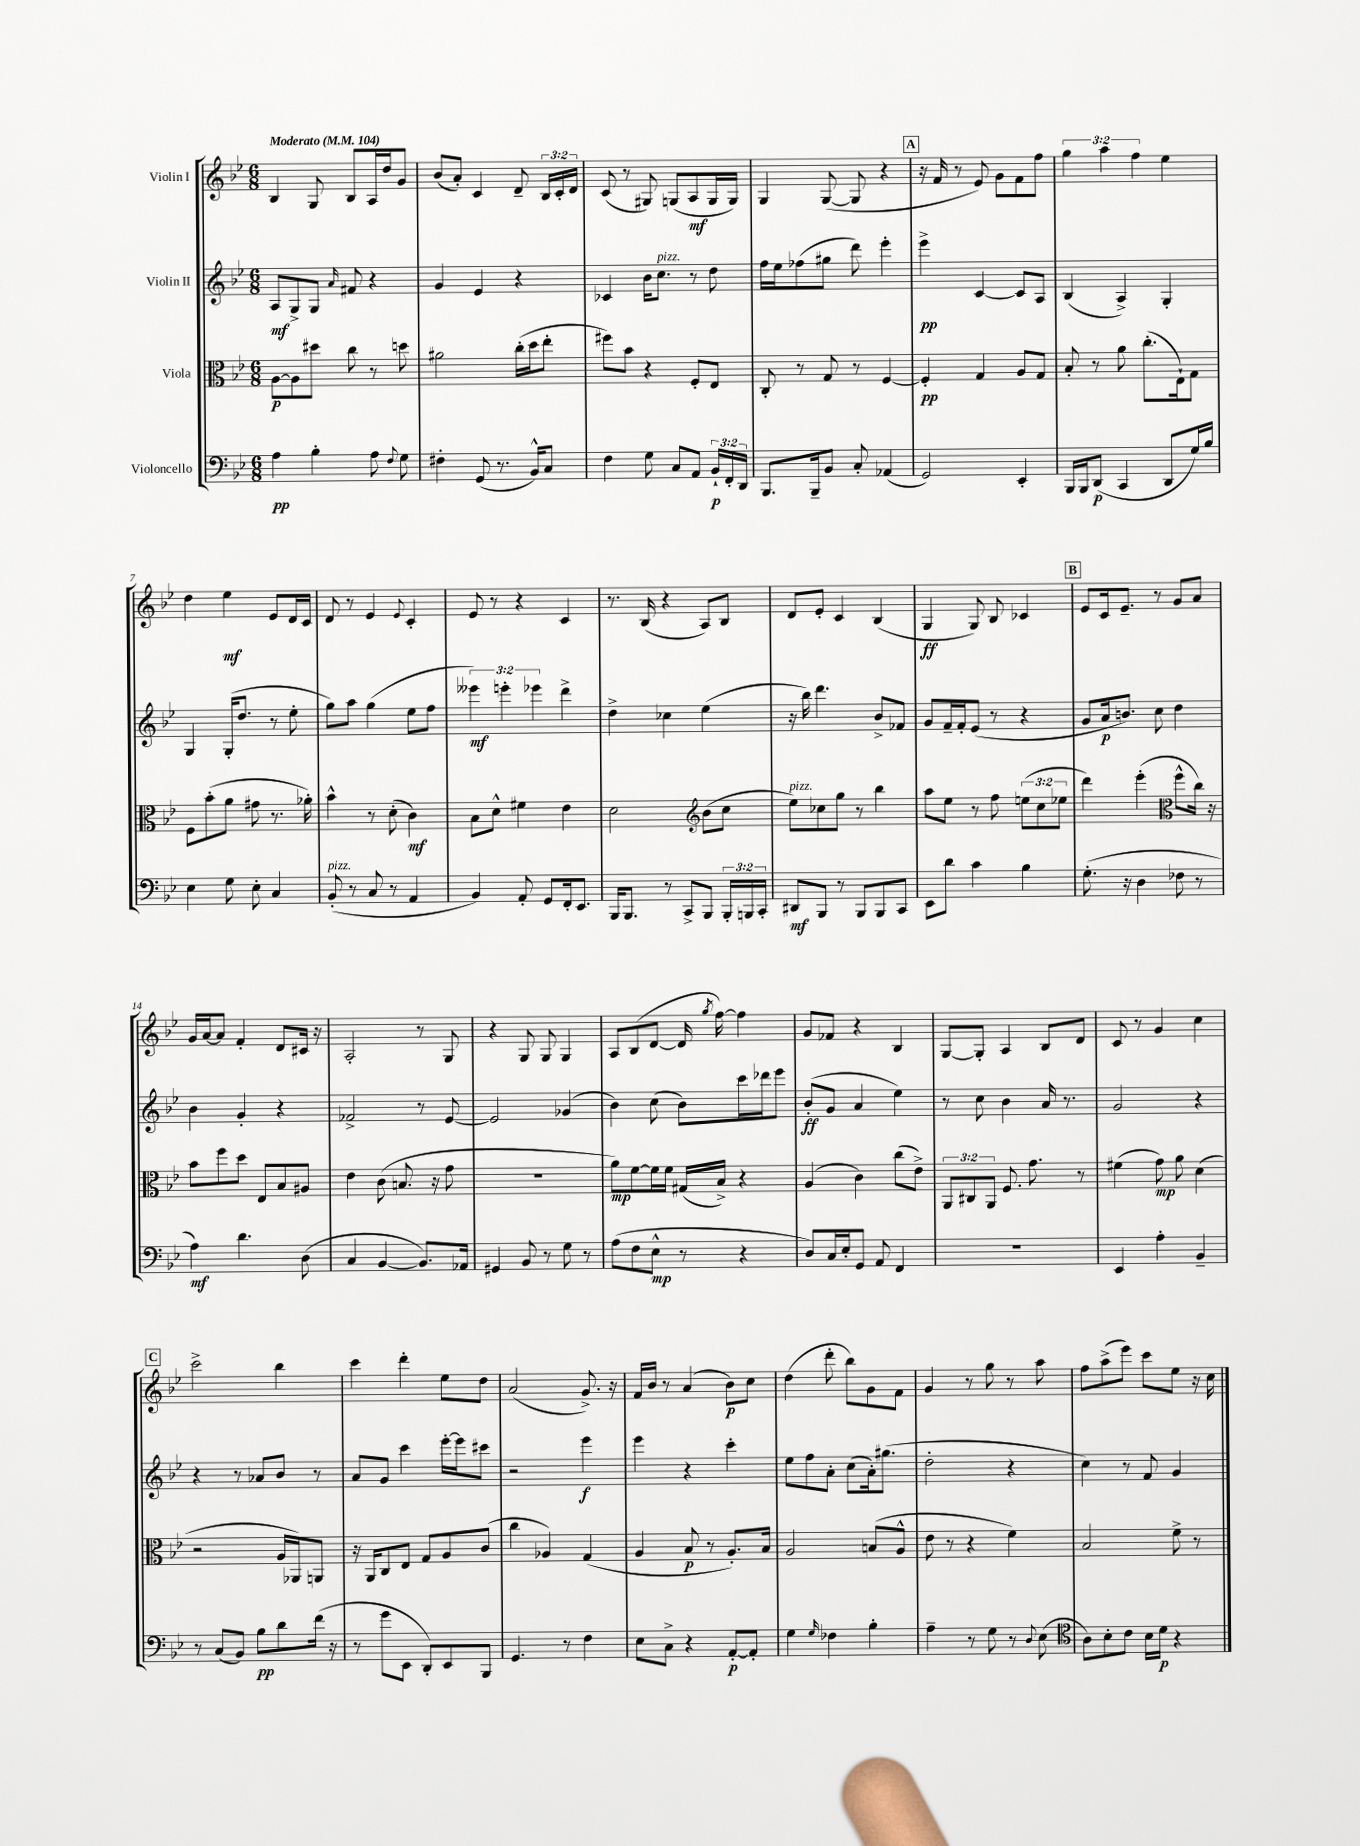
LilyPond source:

<<
\new StaffGroup <<
\new Staff = "s0" \with { instrumentName = "Violin I" } {
    \clef treble \key bes \major \numericTimeSignature \time 6/8 \override Staff.TupletNumber.text = #tuplet-number::calc-fraction-text \tempo "Moderato" 4 = 104
    \autoBeamOff bes4 g8 bes8[ a16 d''16 g'8] |
    bes'8[( a'8]-.) c'4 d'8-- \tuplet 3/2 { bes16[ c'16-. d'16] } |
    c'8( r8 gis8) g8[( a8\mf g16 g16]) |
    g4 g8~( g8 r4 |
    \mark \markup { \box "A" } r16 f'16 r8 ees'8) g'8[ f'8 f''8] |
    \tuplet 3/2 { g''4 a''4 f''4 } ees''4 |
    d''4 ees''4\mf ees'8[ d'16 c'16] |
    d'8 r8 ees'4 \appoggiatura { ees'8 } c'4-. |
    ees'8 r8 r4 c'4 |
    r8. bes16( r4 a8[) bes8] |
    d'8[ ees'8]-. c'4 bes4( |
    g4\ff g8) bes8 ces'4 |
    \mark \markup { \box "B" } ees'8[ c'16 ees'8.]-- r8 g'8[ a'8] |
    g'16[ a'16~ a'8] f'4-. d'8[ cis'16] r16 |
    a2-. r8 g8 |
    r4 g8 g8 g4 |
    a8[ bes8( d'8]~ d'16 \acciaccatura { g''8 } f''16~) f''4 |
    g'8[ fes'8] r4 bes4 |
    g8[~ g8]-. a4 bes8[ d'8] |
    c'8 r8 g'4 c''4 |
    \mark \markup { \box "C" } c'''2-> bes''4 |
    c'''4 d'''4-. ees''8[ d''8] |
    a'2( g'8.->) r16 |
    f'16[ bes'16] r8 a'4( bes'8[\p) c''8] |
    d''4( d'''8-. bes''8[) g'8 f'8] |
    g'4 r8 g''8 r8 a''8 |
    f''8[ a''8->( ees'''8]) c'''8[ ees''8] r16 c''16 \bar "|." |
}
\new Staff = "s1" \with { instrumentName = "Violin II" } {
    \clef treble \key bes \major \numericTimeSignature \time 6/8 \override Staff.TupletNumber.text = #tuplet-number::calc-fraction-text
    \autoBeamOff a8[\mf g8-> g8] \grace { a'16 } fis'8 r4 |
    g'4 ees'4 r4 |
    ces'4 bes'16[ c''8.]^\markup { \italic "pizz." } r8 d''8 |
    f''16[ ees''16 fes''8( gis''8] d'''8) ees'''4-. |
    \mark \markup { \box "A" } ees'''4->\pp c'4~ c'8[ a8] |
    bes4( a4->) g4-. |
    g4 g16[-.( d''8.] r8 ees''8-. |
    g''8[) a''8] g''4( ees''8[ f''8] |
    \tuplet 3/2 { eeses'''4\mf) e'''4-. ees'''4 } d'''4-> |
    d''4-> ces''4 ees''4( |
    r16 bes''16) d'''4. bes'8[-> fes'8] |
    g'8[ f'16-- f'16-. ees'8]( r8 r4 |
    \mark \markup { \box "B" } g'8[ a'16\p b'8.]) c''8 d''4 |
    bes'4 g'4-. r4 |
    fes'2-> r8 ees'8~ |
    ees'2 ges'4( |
    bes'4) c''8( bes'8[) c'''16 des'''16 ees'''8] |
    bes'8[-.\ff( g'8] a'4 ees''4) |
    r8 c''8 bes'4 a'16 r8. |
    g'2 r4 |
    \mark \markup { \box "C" } r4 r8 aes'8[ bes'8] r8 |
    a'8[ g'8] c'''4 ees'''16[~-. ees'''16 cis'''8] |
    r2 ees'''4\f |
    ees'''4 r4 c'''4-. |
    ees''8[ f''8 a'8]-. c''8[( a'16-.) gis''8.]( |
    d''2-. r4 |
    c''4) r8 f'8 g'4 \bar "|." |
}
\new Staff = "s2" \with { instrumentName = "Viola" } {
    \clef alto \key bes \major \numericTimeSignature \time 6/8 \override Staff.TupletNumber.text = #tuplet-number::calc-fraction-text
    \autoBeamOff a8[~\p a8 dis''8] c''8 r8 d''8 |
    ais'2 c''16[-.( d''16 ees''8]-. |
    fis''8[) bes'8] r4 f8[-. ees8] |
    c8-. r8 g8 r8 f4~ |
    \mark \markup { \box "A" } f4-.\pp g4 a8[ g8] |
    bes8-. r8 a'8 c''8.[-.( ees16-!) g8] |
    f8[ bes'8-.( a'8] gis'8 r8. aes'16-.) |
    bes'4-^ r8 d'8-.( c'4\mf) |
    bes8[ d'8]-^ fis'4 ees'4 |
    d'2 \clef treble bes'8[( c''8] |
    ees''8[^\markup { \italic "pizz." }) ces''8 g''8] r8 bes''4 |
    a''8[ ees''8] r8 f''8 \tuplet 3/2 { e''8[( c''8 ees''8] } |
    \mark \markup { \box "B" } d'''4) ees'''4-.( \clef alto f''8[-^ c''16]) r16 |
    bes'8[ f''8 d''8] ees8[ bes8 ais8] |
    ees'4 c'8( b8. r16 g'8 |
    R2. |
    a'8[\mp) f'8~ f'16 f'16] gis16[( bes16]->) r4 |
    a4( c'4) c''8[( ees'8]->) |
    \tuplet 3/2 { a,8[ cis8 a,8] } f8. g'8. r8 |
    fis'4( g'8\mp) a'8 d'4( |
    \mark \markup { \box "C" } r2 a16[ aes,16) a,8] |
    r16 a,16[ c8 ees8] g8[ a8 c'8]( |
    c''4 aes4) g4( |
    a4 bes8\p r8 a8.[-.) bes16] |
    a2 b8[( a8]-^ |
    ees'8 r8 r4 f'4) |
    bes2 f'8-> r8 \bar "|." |
}
\new Staff = "s3" \with { instrumentName = "Violoncello" } {
    \clef bass \key bes \major \numericTimeSignature \time 6/8 \override Staff.TupletNumber.text = #tuplet-number::calc-fraction-text
    \autoBeamOff a4\pp bes4-. a8 \appoggiatura { f8 } g8 |
    fis4-. g,8( r8. bes,16[-^) c8] |
    f4 g8 c8[ a,8] \tuplet 3/2 { bes,16[-!\p f,16-. d,16] } |
    bes,,8.[ bes,,16-- bes,8] c8-. aes,4( |
    \mark \markup { \box "A" } g,2) ees,4-. |
    bes,,16[ bes,,16 d,8]\p( c,4 d,8[ g16) bes16] |
    ees4 g8 ees8-. c4 |
    bes,8-.^\markup { \italic "pizz." }( r8 c8 r8 a,4 |
    bes,4) a,8-. g,8[ f,16-. ees,8.] |
    bes,,16[ bes,,8.] r8 c,8[-> bes,,8] \tuplet 3/2 { bes,,16[-. b,,16 c,16]-. } |
    dis,8[\mf bes,,8] r8 bes,,8[ bes,,8 c,8] |
    ees,8[ d'8] c'4 bes4 |
    \mark \markup { \box "B" } g8.-.( r16 d4 fes8 r8 |
    a4\mf) d'4. d8( |
    c4 bes,4~ bes,8.[) aes,16] |
    gis,4 bes,8 r8 g8 r8 |
    a8[( f8 ees8]-^\mp r8 r4 |
    d8[) c16 ees16-. g,8] a,8 f,4 |
    R2. |
    ees,4 a4-. bes,4-- |
    \mark \markup { \box "C" } r8 c8[( bes,8]) bes8[\pp d'8 f'16]( r16 |
    r8 g'8[ ees,8] d,8[-.) ees,8 bes,,8] |
    g,4. r8 f4 |
    ees8[ c8]-> r4 a,8[~-.\p a,8]-. |
    g4 \grace { g16 } fes4 bes4-. |
    a4-- r8 g8 r8 \appoggiatura { d8 } ees8( |
    \clef tenor a8[) bes8-. c'8] bes16[ d'16]\p r4 \bar "|." |
}
>>
>>
